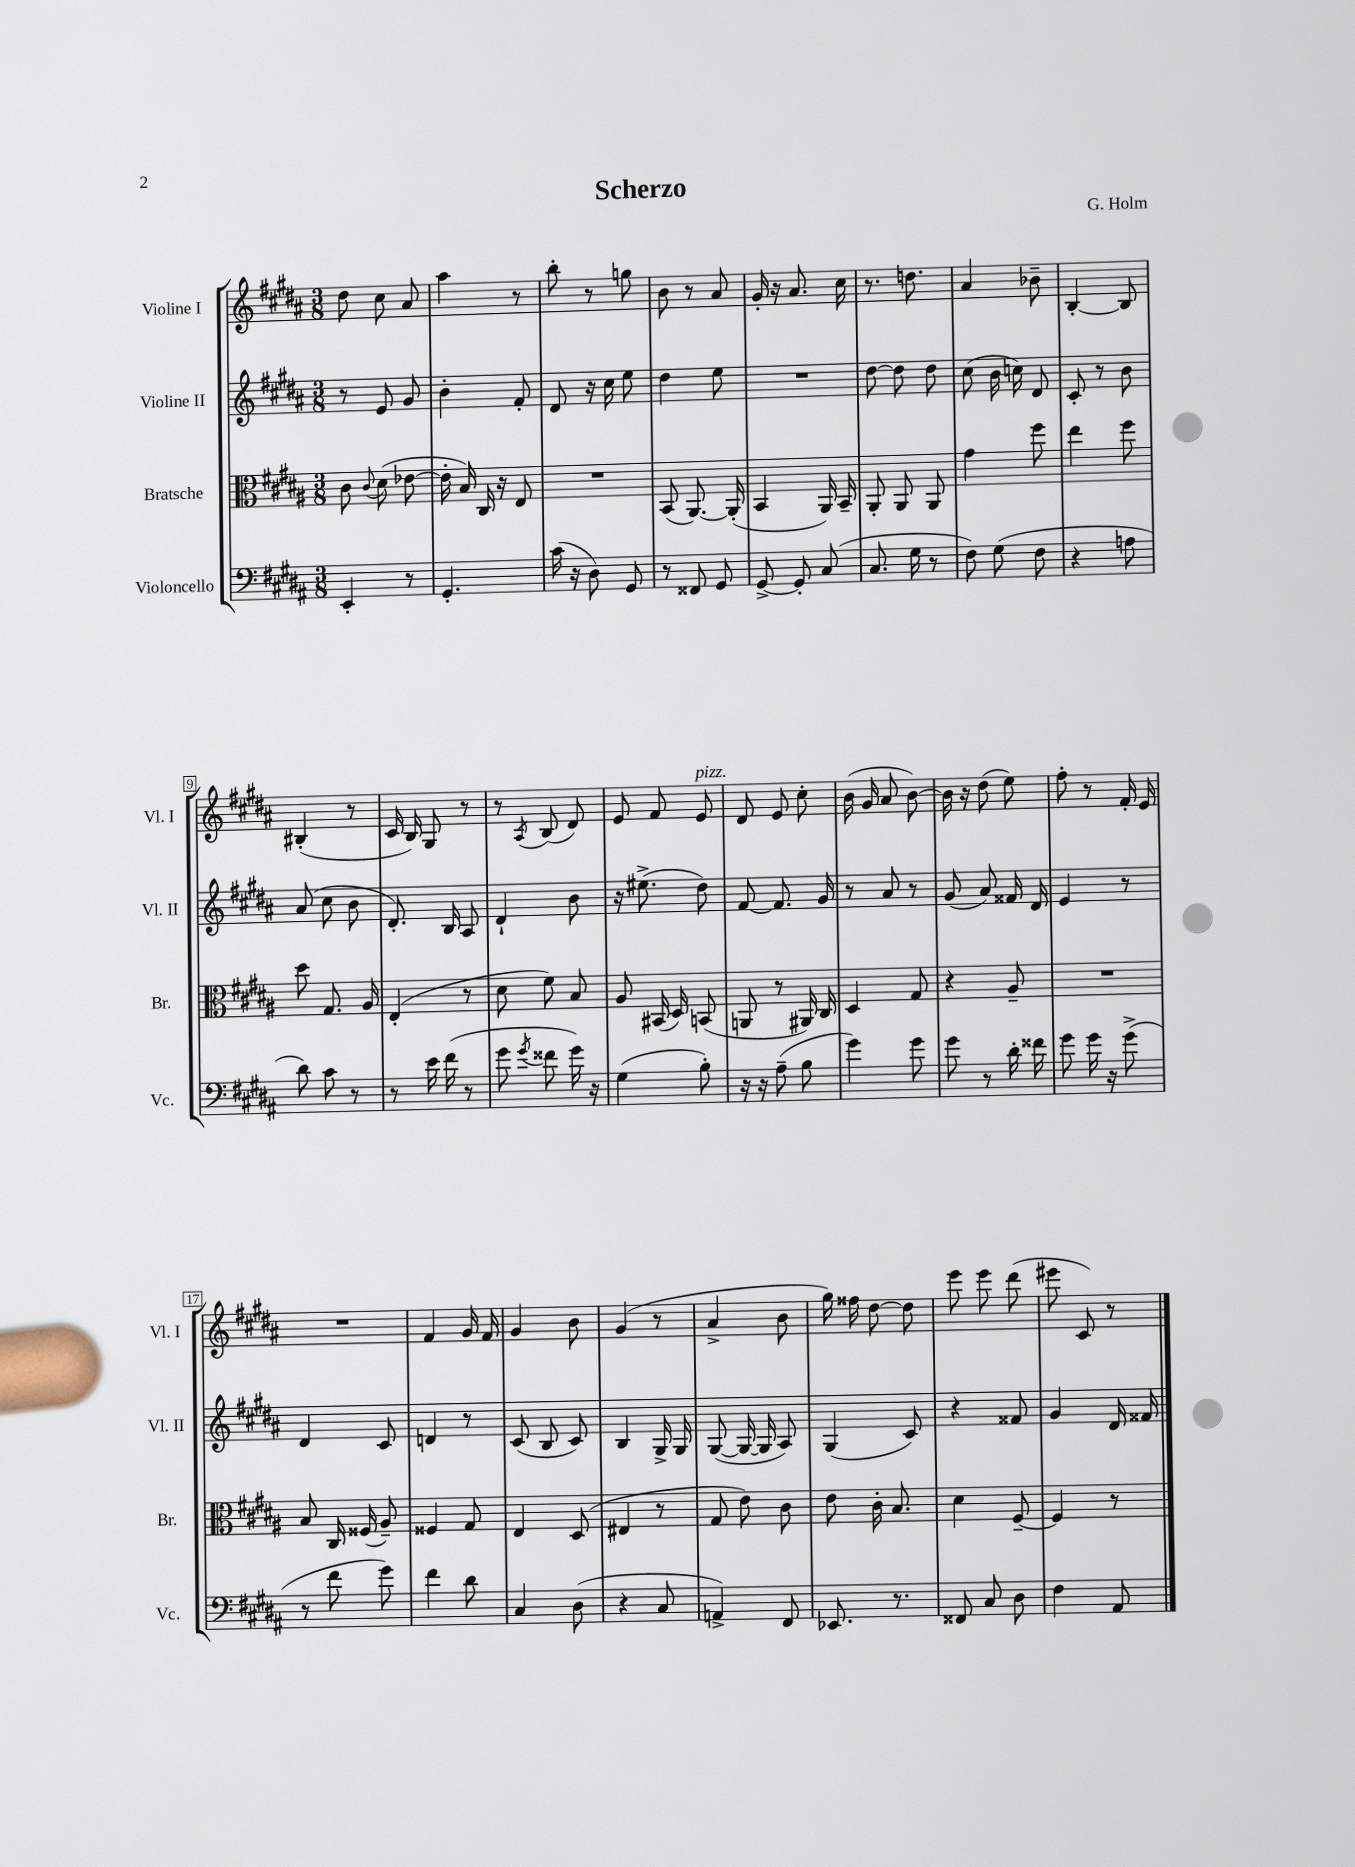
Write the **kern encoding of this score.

**kern	**kern	**kern	**kern
*staff4	*staff3	*staff2	*staff1
*clefF4	*clefC3	*clefG2	*clefG2
*k[f#c#g#d#a#]	*k[f#c#g#d#a#]	*k[f#c#g#d#a#]	*k[f#c#g#d#a#]
*M3/8	*M3/8	*M3/8	*M3/8
4EE'/	8c#\	8r	8dd#\
.	8qqc#/	.	.
.	(8d#\	8e/	8cc#\
8r	[8e-\	8g#/	8a#/
=	=	=	=
4.GG#'/	16e-'\]	4b'\	4aa#\
.	16B/)	.	.
.	16C#/	.	.
.	16r	.	.
.	8E/	8f#'/	8r
=	=	=	=
(16c#\	4.r	8d#/	8bb'\
16r	.	.	.
8D#\)	.	16r	8r
.	.	16cc#\	.
8GG#/	.	8ee\	8gg\
=	=	=	=
8r	(8BB/	4dd#\	8b\
8FF##/	[8.AA#/)	.	8r
8GG#/	.	8ee\	8a#/
.	(16AA#'/]	.	.
=	=	=	=
[8GG#^/	4BB/	4.r	16g#'/
.	.	.	16r
8GG#'/]	.	.	8.a#/
(8C#/	16AA#/)	.	.
.	16BB~/	.	16cc#\
=	=	=	=
8.C#/	8AA#'/	[8dd#\	8.r
.	8AA#/	8dd#\]	.
16G#\	.	.	8.dd\
8r	8AA#/	8dd#\	.
=	=	=	=
8F#\)	4g#\	(8cc#\	4a#/
(8G#\	.	16b\	.
.	.	16cc\)	.
8F#\	8ff#\	8d#/	8b-~\
=	=	=	=
4r	4ee\	8c#'/	[4B'/
.	.	8r	.
8A\	8ff#\	8b\	8B/]
=	=	=	=
8d#\)	8dd#\	(8a#/	(4B#'/
8c#\	8.G#/	8cc#\	.
8r	.	8b\	8r
.	16A#/	.	.
=	=	=	=
8r	(4E'/	8.d#'/)	16c#/
.	.	.	16B/)
16e\	.	.	8G#/
(16f#\	.	16B/	.
8r	8r	8A#/	8r
=	=	=	=
8g#\	8d#\	4d#`/	8r
8qg#/	.	.	8qA#/
8f##\	8f#\)	.	(8B/
16g#\)	8B/	8b\	8d#/)
16r	.	.	.
=	=	=	=
(4G#\	8A#/	16r	8e/
.	.	(8.ee#^\	.
.	(16BB#/	.	8f#/
.	16D#/)	.	.
8B'\)	(8BB/	8dd#\)	8e/
=	=	=	=
16r	8AA/	[8f#/	8d#/
16r	.	.	.
(8A#~\	8r	8.f#/]	8e/
8B\	16AA#/)	.	8cc#'\
.	16C#/	16g#/	.
=	=	=	=
4g#\)	4D#/	8r	(16b\
.	.	.	16g#/
.	.	8a#/	8a#/
8g#\	8G#/	8r	[8b\)
=	=	=	=
8g#\	4r	(8g#/	16b\]
.	.	.	16r
8r	.	8a#/)	(8dd#\
16d#'\	8A#~/	16f##/	8ee\)
16f##\	.	16d#/	.
=	=	=	=
8g#\	4.r	4e/	8ff#'\
16g#\	.	.	8r
16r	.	.	.
(8g#^\	.	8r	16f#'/
.	.	.	16e/
=	=	=	=
8r	8B/	4d#/	4.r
8f#\	16C#/	.	.
.	(16F##/	.	.
8g#\)	8A#~/)	8c#/	.
=	=	=	=
4f#\	4F##/	4d/	4f#/
8d#\	8G#/	8r	16g#/
.	.	.	16f#/
=	=	=	=
4C#/	4E/	(8c#/	4g#/
.	.	8B/	.
(8D#\	(8D#/	8c#/)	8b\
=	=	=	=
4r	4E#/	4B/	(4g#/
8C#/	8r	16G#^/	8r
.	.	16G#/	.
=	=	=	=
4AA^/)	8G#/	([8G#/	4a#^/
.	8e\)	16G#/_	.
.	.	16G#/]	.
8FF#/	8c#\	8A#/)	8b\
=	=	=	=
8.EE-/	8e\	(4G#/	16gg#\)
.	.	.	16ff##\
.	16c#'\	.	[8dd#\
8.r	8.B/	.	.
.	.	8c#/)	8dd#\]
=	=	=	=
8FF##/	4d#\	4r	8eee\
8C#/	.	.	8eee\
8D#\	[8F#~/	8f##/	(8ddd#\
=	=	=	=
4F#\	4F#/]	4g#/	8eee#\
.	.	.	8c#/)
8AA#/	8r	16d#/	8r
.	.	16f##/	.
==	==	==	==
*-	*-	*-	*-
